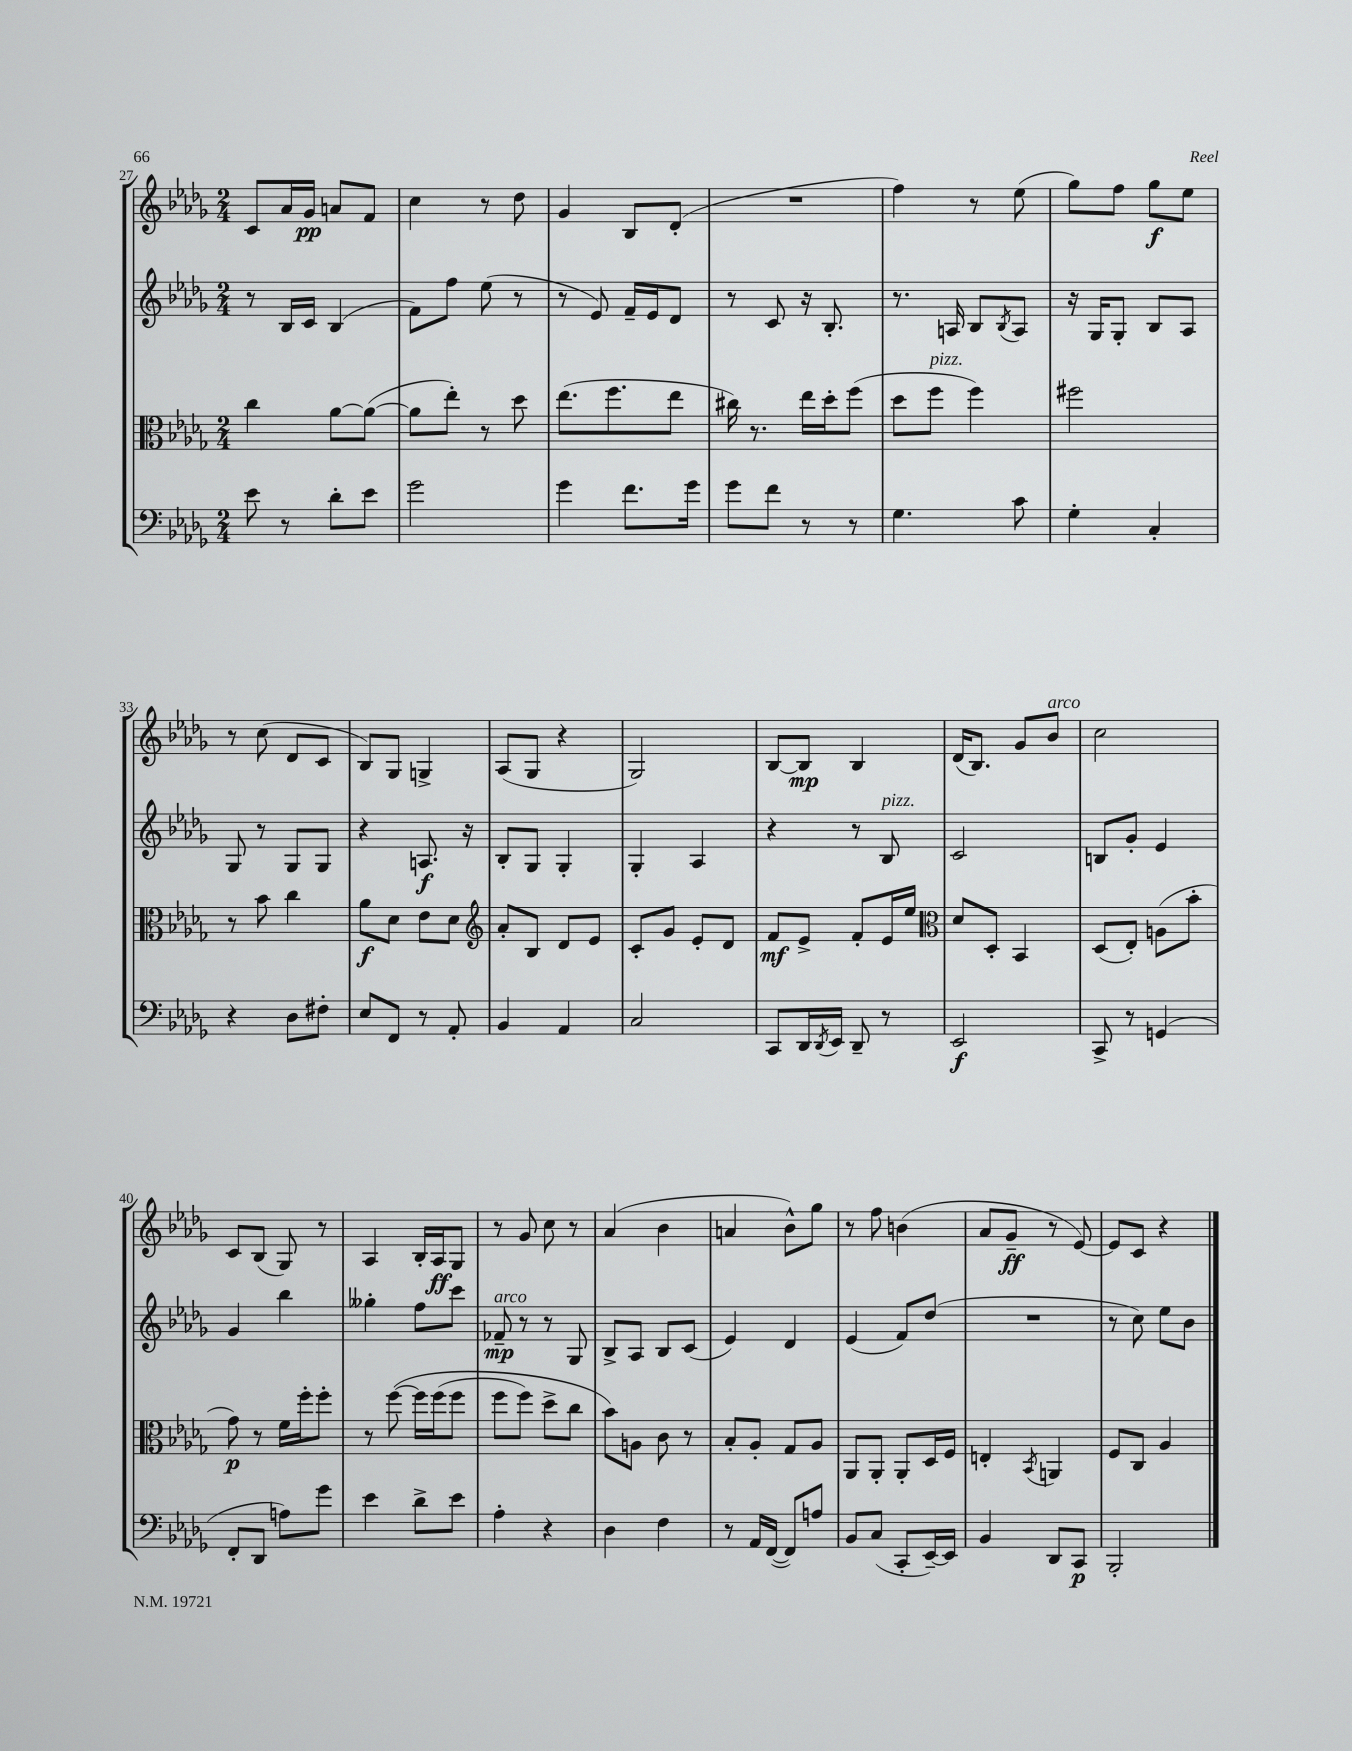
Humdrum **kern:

**kern	**kern	**kern	**kern
*staff4	*staff3	*staff2	*staff1
*clefF4	*clefC3	*clefG2	*clefG2
*k[b-e-a-d-g-]	*k[b-e-a-d-g-]	*k[b-e-a-d-g-]	*k[b-e-a-d-g-]
*M2/4	*M2/4	*M2/4	*M2/4
8e-\	4cc\	8r	8c/L
8r	.	16B-/LL	16a-/L
.	.	16c/JJ	16g-/JJ
8d-'\L	[8a-\L	(4B-/	8a/L
8e-\J	(8a-\_J	.	8f/J
=	=	=	=
2g-\	8a-\]L	8f\L)	4cc\
.	8ee-'\J)	8ff\J	.
.	8r	(8ee-\	8r
.	8dd-\	8r	8dd-\
=	=	=	=
4g-\	(8.ee-\L	8r	4g-/
.	.	8e-/)	.
.	8.ff\	.	.
8.f\L	.	16f~/LL	8B-/L
.	.	16e-/J	.
.	8ee-\J	8d-/J	(8d-'/J
16g-\Jk	.	.	.
=	=	=	=
8g-\L	16cc#\)	8r	2r
.	8.r	.	.
8f\J	.	8c/	.
8r	16ee-\LL	16r	.
.	16dd-'\J	8.B-'/	.
8r	(8ff\J	.	.
=	=	=	=
4.G-\	8dd-\L	8.r	4ff\)
.	8ff\J	.	.
.	.	16A/	.
.	4ff\)	8B-/L	8r
.	.	8qB-/	.
8c\	.	8A/J	(8ee-\
=	=	=	=
4G-'\	2ff#\	16r	8gg-\L)
.	.	16G-/LK	.
.	.	8G-'/J	8ff\J
4C'/	.	8B-/L	8gg-\L
.	.	8A-/J	8ee-\J
=	=	=	=
4r	8r	8G-/	8r
.	8b-\	8r	(8cc\
8D-\L	4cc\	8G-/L	8d-/L
8F#'\J	.	8G-/J	8c/J
=	=	=	=
8E-/L	8a-\L	4r	8B-/L)
8FF/J	8d-\J	.	8G-/J
8r	8e-\L	8.A/	4G^/
8AA-'/	8d-\J	.	.
.	.	16r	.
=	=	=	=
*	*clefG2	*	*
4BB-/	8a-'/L	8B-'/L	(8A-/L
.	8B-/J	8G-/J	8G-/J
4AA-/	8d-/L	4G-'/	4r
.	8e-/J	.	.
=	=	=	=
2C/	8c'/L	4G-'/	2G-/)
.	8g-/J	.	.
.	8e-'/L	4A-/	.
.	8d-/J	.	.
=	=	=	=
8CC/L	8f/L	4r	[8B-/L
16DD-/L	8e-^/J	.	8B-/]J
8qDD-/	.	.	.
16EE-/JJ	.	.	.
8DD-~/	8f'/L	8r	4B-/
8r	16e-/L	8B-/	.
.	16ee-/JJ	.	.
=	=	=	=
*	*clefC3	*	*
2EE-/	8d-/L	2c/	(16d-/LK
.	.	.	8.B-/J)
.	8D-'/J	.	.
.	4BB-/	.	8g-/L
.	.	.	8b-/J
=	=	=	=
8CC^/	(8D-/L	8B/L	2cc\
8r	8E-'/J)	8g-'/J	.
(4GG/	(8A\L	4e-/	.
.	8b-'\J	.	.
=	=	=	=
8FF'/L	8g-\)	4g-/	8c/L
8DD-/J	8r	.	(8B-/J
8A\L)	16f\LL	4bb-\	8G-/)
.	16ff'\J	.	.
8g-\J	8ff'\J	.	8r
=	=	=	=
4e-\	8r	4gg--'\	4A-/
.	&([8ff\	.	.
8d-^\L	16ff\]LL	8ff\L	16B-'/LL
.	(16ff\J	.	16A-/J
8e-\J	8ff\J	8ccc\J	8G-/J
=	=	=	=
4A-'\	8ff\L	8f-~/	8r
.	8ff\J)	8r	8g-/
4r	8dd-^\L	8r	8cc\
.	8cc\J	8G-/	8r
=	=	=	=
4D-\	8b-\L&)	8B-^/L	(4a-/
.	8A\J	8A-/J	.
4F\	8c\	8B-/L	4b-\
.	8r	(8c/J	.
=	=	=	=
8r	8B-'/L	4e-/)	4a/
16AA-/LL	8A-'/J	.	.
([16FF/JJ	.	.	.
8FF/]L)	8G-/L	4d-/	8b-^^\L)
8A/J	8A-/J	.	8gg-\J
=	=	=	=
8BB-/L	8AA-/L	(4e-/	8r
(8C/J	8AA-'/J	.	8ff\
8CC'/L	8AA-'/L	8f/L)	(4b\
[16EE-~/L)	16D-/L	(8dd-/J	.
16EE-/]JJ	16F/JJ	.	.
=	=	=	=
4BB-/	4E'/	2r	8a-/L
.	.	.	8g-~/J
.	8qBB-/	.	.
8DD-/L	4AA/	.	8r
8CC/J	.	.	[8e-/)
=	=	=	=
2BBB-'/	8F/L	8r	8e-/]L
.	8C/J	8cc\)	8c/J
.	4A-/	8ee-\L	4r
.	.	8b-\J	.
==	==	==	==
*-	*-	*-	*-
